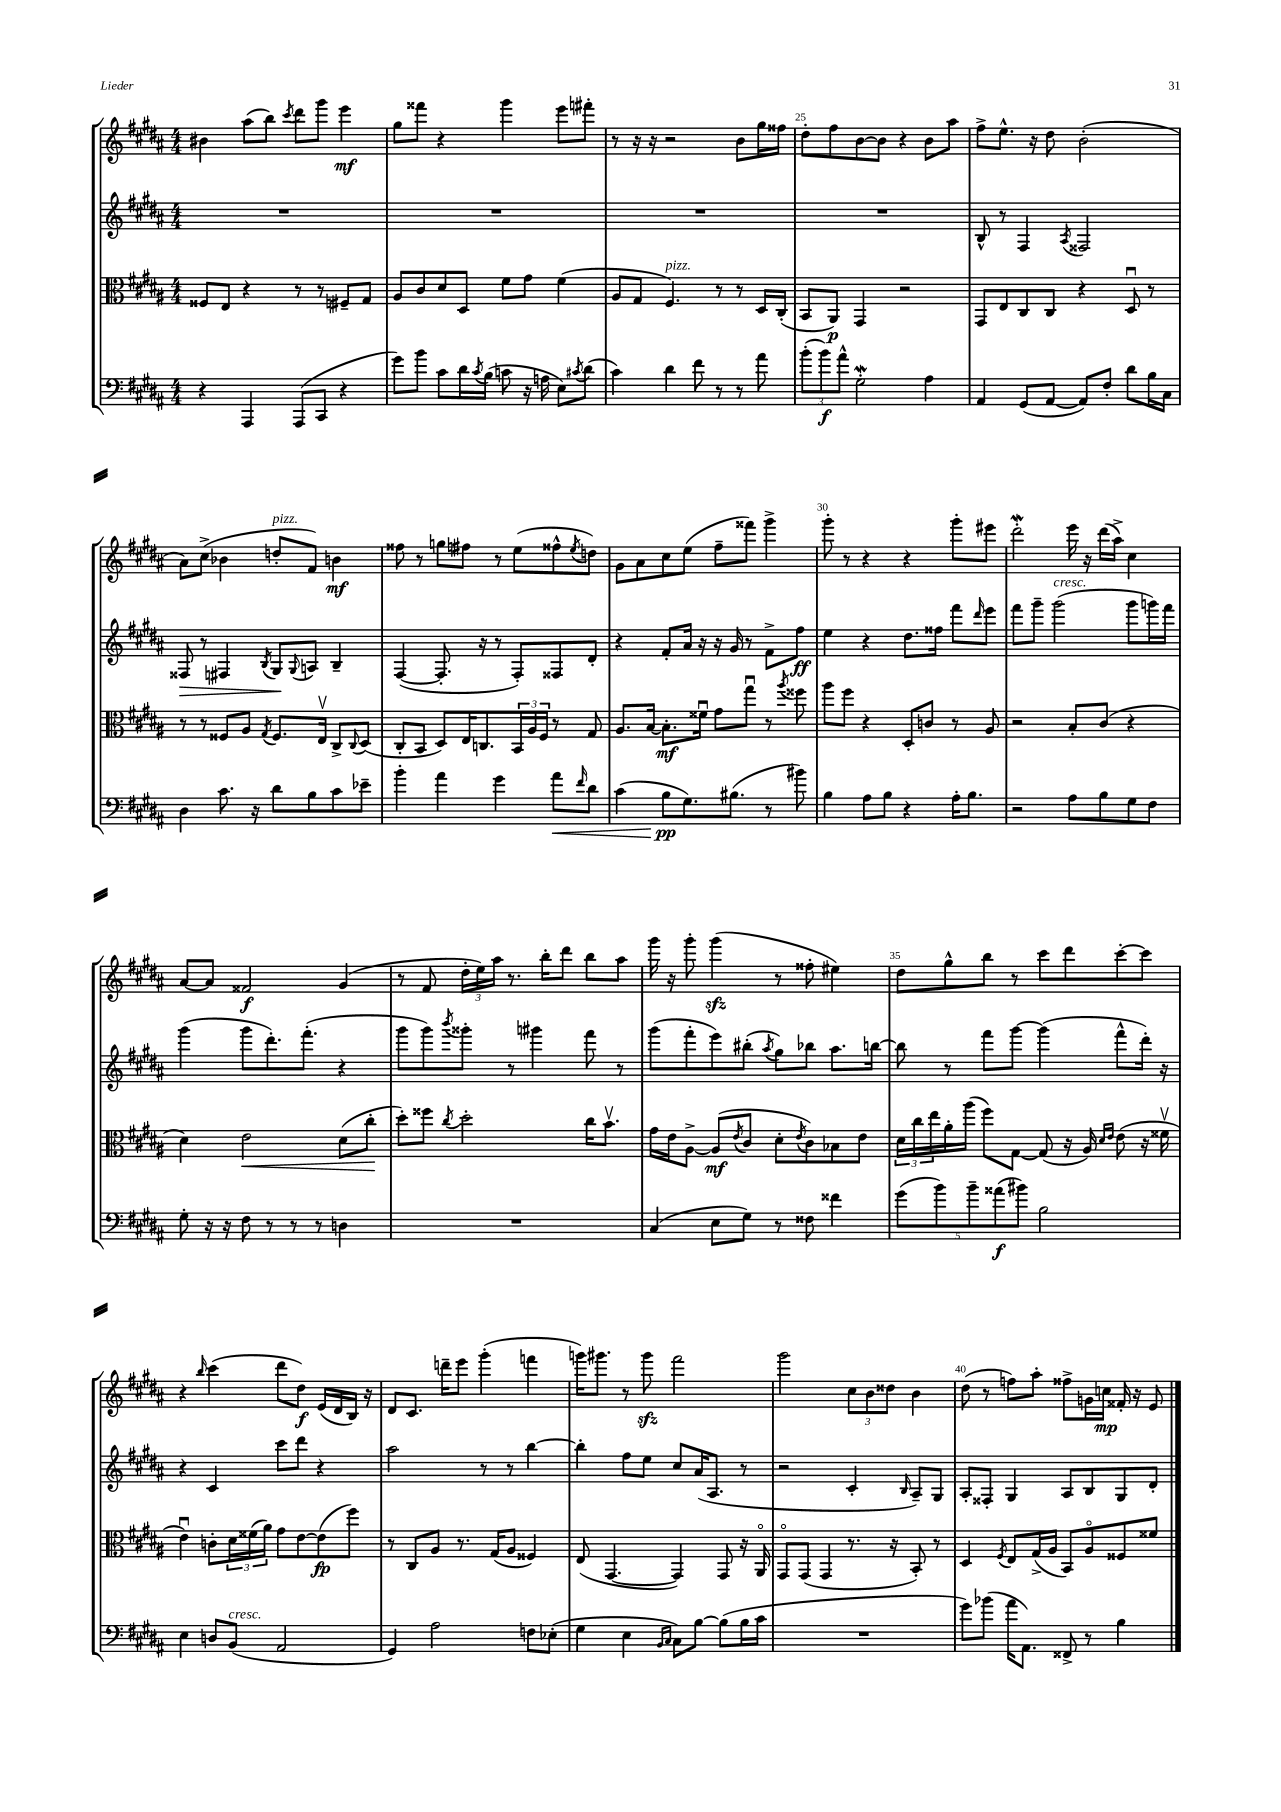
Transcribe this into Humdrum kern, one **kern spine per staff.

**kern	**kern	**kern	**kern
*staff4	*staff3	*staff2	*staff1
*clefF4	*clefC3	*clefG2	*clefG2
*k[f#c#g#d#a#]	*k[f#c#g#d#a#]	*k[f#c#g#d#a#]	*k[f#c#g#d#a#]
*M4/4	*M4/4	*M4/4	*M4/4
4r	8F##/L	1r	4b#\
.	8E/J	.	.
4AAA#/	4r	.	(8aa#\L
.	.	.	8bb\J)
.	.	.	8qccc#/
(8AAA#/L	8r	.	8ddd#\L
8CC#/J	8r	.	8ggg#\J
4r	8F#~/L	.	4eee\
.	8G#/J	.	.
=	=	=	=
8g#\L)	8A#/L	1r	8gg#\L
8b\J	8c#/	.	8fff##\J
8c#\L	8d#/	.	4r
16d#\L	8D#/J	.	.
8qc#/	.	.	.
(16B\JJ	.	.	.
8c\	8f#\L	.	4ggg#\
16r	8g#\J	.	.
16A\	.	.	.
8E\L)	(4f#\	.	8eee\L
8qc#/	.	.	.
(8d#\J	.	.	8fff#'\J
=	=	=	=
4c#\)	8A#/L	1r	8r
.	8G#/J	.	16r
.	.	.	16r
4d#\	4.F#/)	.	2r
8f#\	.	.	.
8r	8r	.	.
8r	8r	.	8b\L
8a#\	16D#/LL	.	16gg#\L
.	(16C#'/JJ	.	16ff##\JJ
=	=	=	=
(12b'\L	8BB/L	1r	8dd#'\L
12b\)	.	.	.
.	8AA#/J)	.	8ff#\
12a#^^\J	.	.	.
2G#'\	4GG#/	.	[8b\
.	.	.	8b\]J
.	2r	.	4r
4A#\	.	.	8b\L
.	.	.	8aa#\J
=	=	=	=
4AA#/	8GG#/L	8B^^/	8ff#^\L
.	8E/	8r	8.ee^^\J
(8GG#/L	8C#/	4F#/	.
.	.	.	16r
[8AA#/J	8C#/J	.	8dd#\
.	.	8qA#/	.
8AA#/]L)	4r	2F##/	(2b'\
8F#'/J	.	.	.
8d#\L	8D#u/	.	.
16B\L	8r	.	.
16C#\JJ	.	.	.
=	=	=	=
4D#\	8r	8F##/	8a#\L)
.	8r	8r	(8cc#^\J
8.c#\	8F##/L	4F#/	4b-\
.	8A#/J	.	.
16r	.	.	.
.	8qG#/	8qB/	.
8d#\L	8.F##/L	8G#/L	8dd'/L
.	.	8qqG#/	.
8B\	.	8A/J	8f#/J)
.	16Ev/Jk	.	.
8c#\	8C#^/L	4B~/	4b\
.	8qqC#/	.	.
8e-~\J	(8D#/J	.	.
=	=	=	=
4b'\	8C#'/L	([4F#/	8ff##\
.	8BB/J	.	8r
4a#\	8D#/L)	8.F#'/]	8gg\L
.	16E/K	.	8ff#\J
.	8.C/	16r	.
4g#\	.	8r	8r
.	24BB/L	8F#'/L)	(8ee\L
.	24A#/	.	.
.	24F#/JJ	.	.
8a#\L	8r	8F##/	8ff##^^\
16qqf#/	.	.	8qee/
8d#\J	8G#/	8d#'/J	8dd\J)
=	=	=	=
(4c#\	8.A#/L	4r	8g#\L
.	.	.	8a#\
.	[16B/Jk	.	.
8B\L	8.B'\]L	8f#'/L	8cc#\
8.G#\)	.	16a#/Jk	(8ee\J
.	16f##u\Jk	16r	.
.	8g#\L	16r	8ff#~\L
(8.B#\J	.	16g#/	.
.	8gg#u\J	8r	8fff##\J)
8r	8r	8f#^\L	4ggg#^\
.	8qaa#/	.	.
8b#\)	8ff##\	8ff#\J	.
=	=	=	=
4B\	8aa#\L	4ee\	8ggg#'\
.	8ff#\J	.	8r
8A#\L	4r	4r	4r
8B\J	.	.	.
4r	8D#'/L	8.dd#\L	4r
.	8c/J	.	.
.	.	16ff##\Jk	.
16A#'\LK	8r	8fff#\L	8ggg#'\L
8.B\J	.	.	.
.	.	16qqddd#/	.
.	8A#/	8eee\J	8eee#\J
=	=	=	=
2r	2r	8fff#\L	2ddd#'\
.	.	8ggg#~\J	.
.	.	(2ggg#\	.
8A#\L	8B'/L	.	16eee\
.	.	.	16r
8B\	(8c#/J	.	(16ddd#\LL
.	.	.	16aa#^\JJ)
8G#\	4r	8ggg#\L	4cc#\
8F#\J	.	16ggg\L)	.
.	.	16fff#\JJ	.
=	=	=	=
8G#'\	4d#\)	(4ggg#\	[8a#/L
16r	.	.	8a#/]J
16r	.	.	.
8F#\	2e\	8ggg#\L	2f##/
8r	.	8.ddd#'\)	.
8r	.	.	.
.	.	(8.fff#'\J	.
8r	.	.	.
4D\	(8d#\L	4r	(4g#/
.	8cc#'\J	.	.
=	=	=	=
1r	8dd#'\L)	8ggg#\L	8r
.	8ff##\J	8ggg#\)	8f#/
.	8qcc#/	8qbbb/	.
.	2dd#'\	8ggg##'\J	24dd#'\LL
.	.	.	24ee\)
.	.	.	24aa#\JJ
.	.	8r	8.r
.	.	4ggg#\	.
.	.	.	16bb'\LK
.	.	.	8ddd#\J
.	16cc#\LK	8fff#\	8bb\L
.	8.bv\J	.	.
.	.	8r	8aa#\J
=	=	=	=
(4C#/	16g#\LL	(8ggg#\L	16ggg#\
.	16e\J	.	16r
.	[8A#^\J	8fff#'\	8ggg#'\
8E\L	(8A#/]L	8eee\)	(4ggg#\
.	8qe/	.	.
8G#\J)	8c#/J	(8bb#'\J	.
.	.	8qaa#/	.
8r	8d#'\L	8gg#\L)	8r
.	8qe/	.	.
8F##\	8c#\)	8bb-\J	8ff##'\
4f##\	8B-\	8.aa#\L	4ee#\)
.	8e\J	.	.
.	.	[16bb\Jk	.
=	=	=	=
(10g#\L	24d#\LL	8bb\]	8dd#\L
.	24cc#\	.	.
.	24ee\	.	.
10b\)	.	.	.
.	16a#'\	8r	8gg#^^\
.	(16aa#\JJ	.	.
10b~\	.	.	.
.	8ff#\L)	8fff#\L	8bb\J
(10a##\	.	.	.
.	[8G#\J	[8ggg#\J	8r
10b#\J)	.	.	.
2B\	(8G#/]	(4ggg#\]	8ccc#\L
.	16r	.	8ddd#\
.	16A#/)	.	.
.	16qqd#/LL	.	.
.	16qqe/JJ	.	.
.	(8e\	8fff#^^\L	[8ccc#'\
.	16r	16ddd#'\Jk)	8ccc#\]J
.	16f##v\	16r	.
=	=	=	=
4E\	4eu\)	4r	4r
.	.	.	16qqbb/
8D/L	8c'\L	4c#/	(4ccc#\
(8BB/J	24d#\L	.	.
.	(24f##\	.	.
.	24a#\JJ)	.	.
2AA#/	8g#\L	8ccc#\L	8ddd#\L
.	[8e\	8ddd#\J	8dd#\J)
.	(8e\]	4r	(16e/LL
.	.	.	16d#/
.	8ff#\J)	.	16B/JJ)
.	.	.	16r
=	=	=	=
4GG#/)	8r	2aa#\	8d#/L
.	8C#/L	.	8.c#/J
2A#\	8A#/J	.	.
.	.	.	16ddd~\LK
.	8.r	.	8eee\J
.	.	8r	(4ggg#'\
.	(16G#/LK	.	.
.	8A#/J	8r	.
8F\L	4F##/)	[4bb\	4fff\
(8E-'\J	.	.	.
=	=	=	=
4G#\	(8E/	4bb'\]	16ggg\LK)
.	.	.	8.ggg#\J
.	[4.GG#/	.	.
4E\	.	8ff#\L	8r
.	.	8ee\J	8ggg#\
16qqBB/LL	.	.	.
16qqC#/JJ	.	.	.
8C#\L)	4GG#/])	8cc#/L	2fff#\
[8B\J	.	(16a#/K	.
.	.	8.A#/J	.
(8B\]L	8GG#/	.	.
16B\L	16r	8r	.
16c#\JJ	16AA#o/	.	.
=	=	=	=
1r	8GG#o/L	2r	2ggg#\
.	(8GG#/J	.	.
.	4GG#/	.	.
.	8.r	4c#'/	12cc#\L
.	.	.	12b\
.	.	.	12dd##\J
.	16r	.	.
.	.	16qqB/	.
.	8BB'/)	8A#~/L)	4b\
.	8r	8G#/J	.
=	=	=	=
8g#\L)	4D#/	8A#'/L	(8dd#\
(8b-\J	.	8F##'/J	8r
.	8qF#/	.	.
16a#\LK	8E/L	4G#/	8ff\L)
8.AA#\J)	.	.	.
.	(16G#^/L	.	8aa#'\J
.	16A#/JJ	.	.
8FF##^/	8BB/L)	8A#/L	8ff##^\L
8r	8A#o/	8B/	16g\L
.	.	.	16cc\JJ
4B\	8F##/	8G#/	16f##'/
.	.	.	16r
.	8f##/J	8d#'/J	8e/
==	==	==	==
*-	*-	*-	*-
